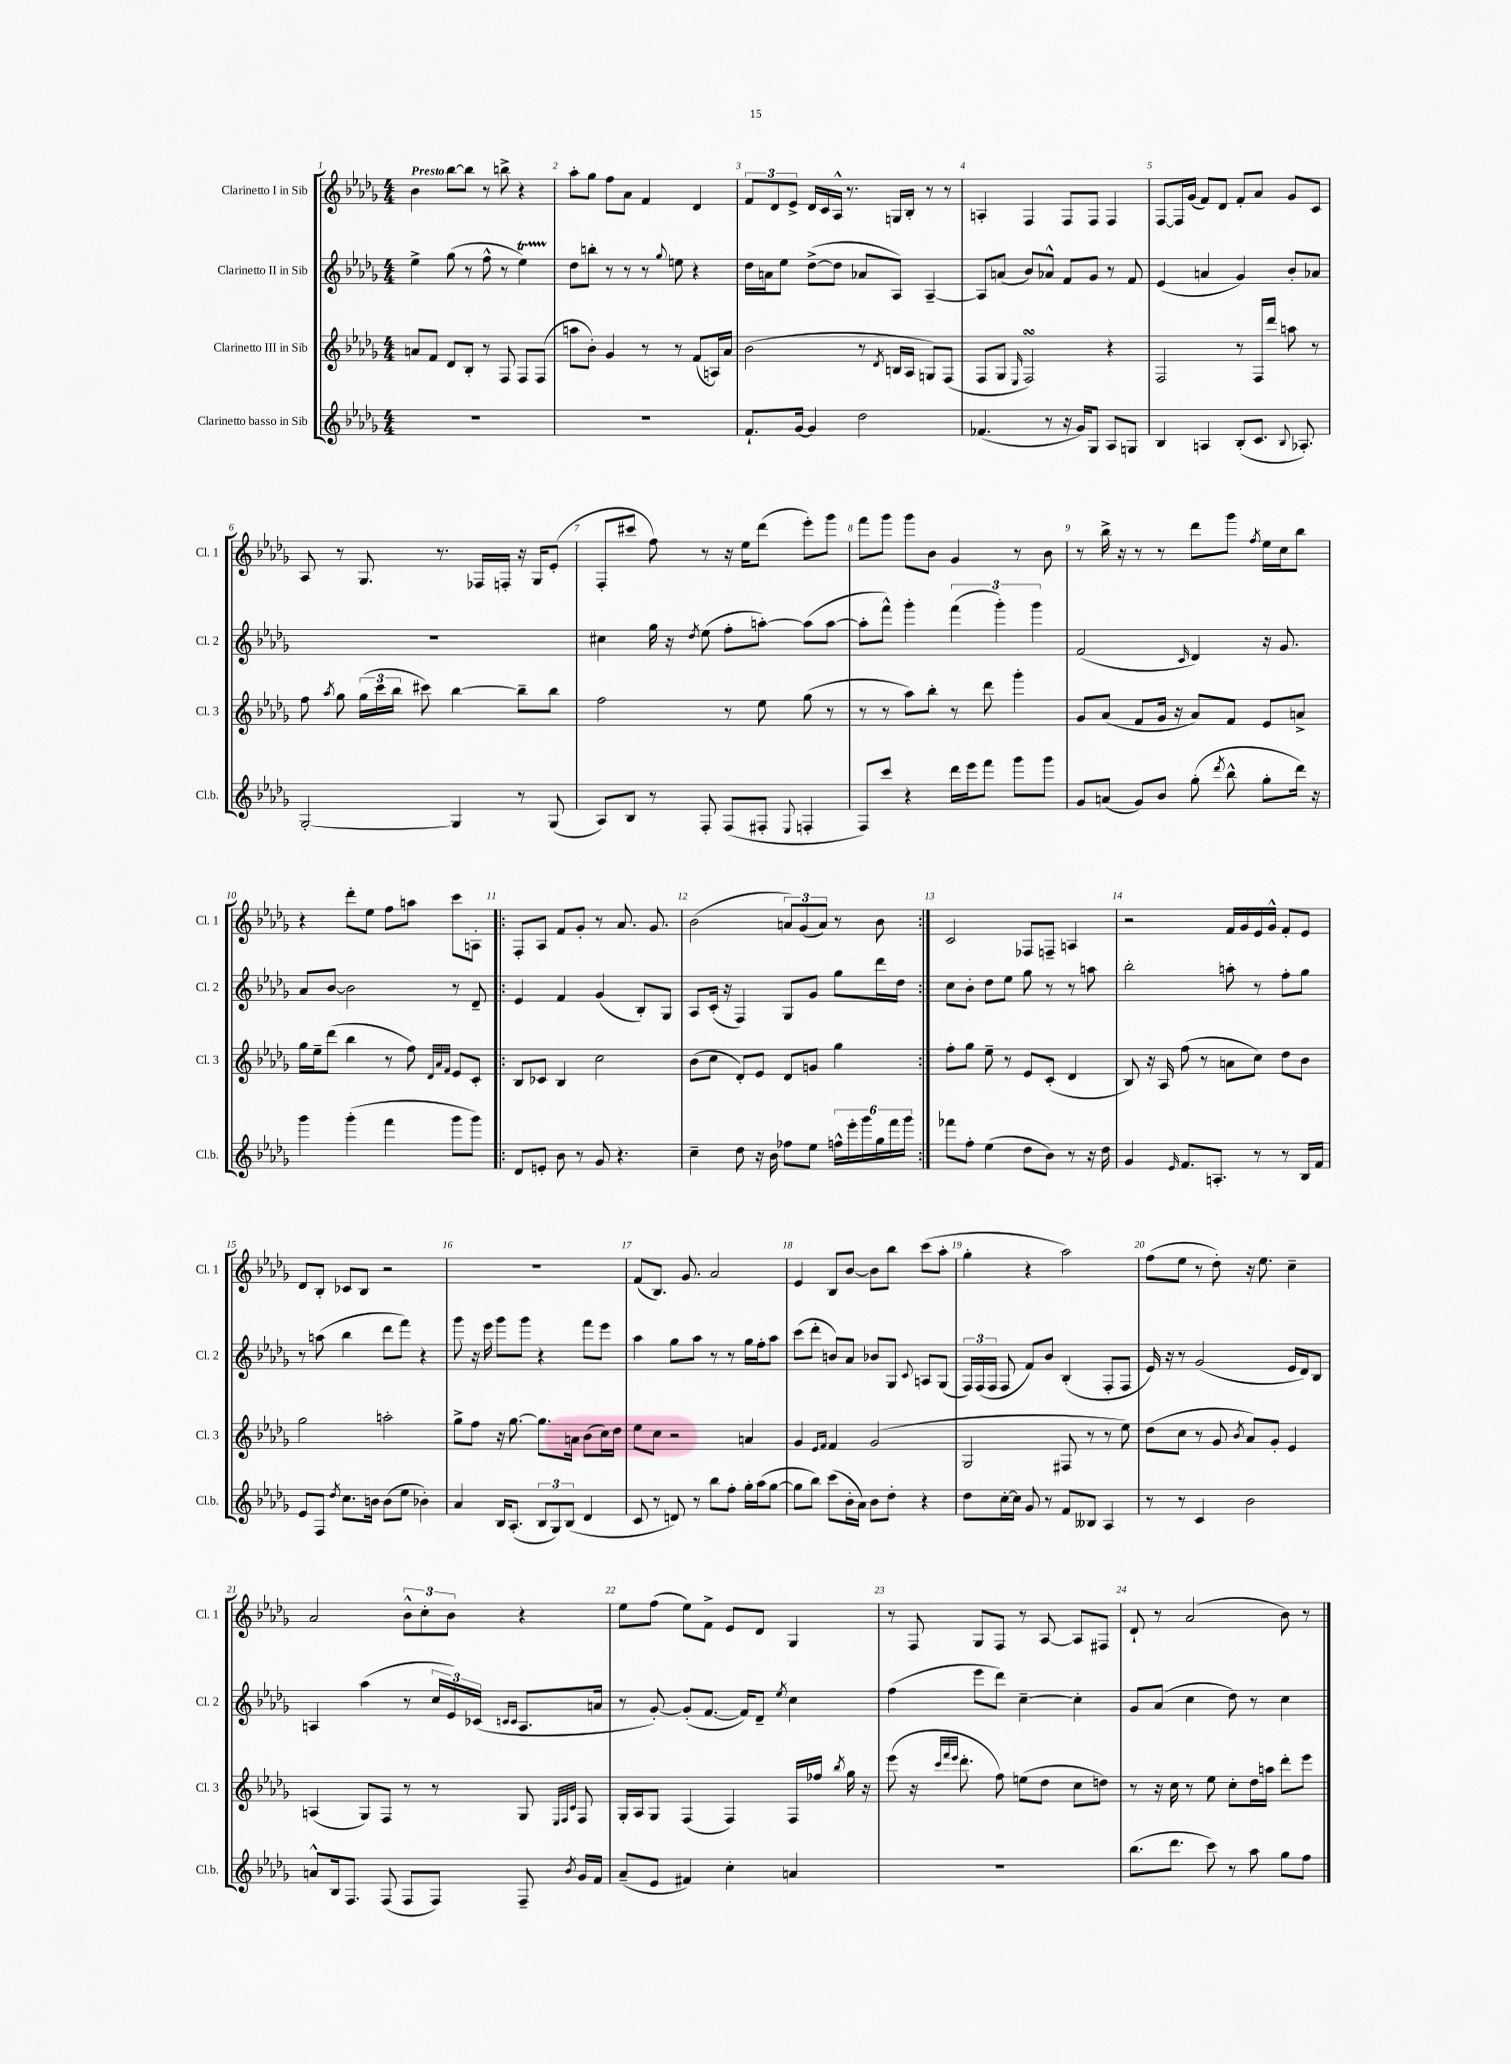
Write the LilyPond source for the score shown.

<<
\new StaffGroup <<
\new Staff = "s0" \with { instrumentName = "Clarinetto I in Sib" shortInstrumentName = "Cl. 1" } {
    \clef treble \key des \major \numericTimeSignature \time 4/4 \tempo "Presto"
    \autoBeamOff bes'4 bes''8[~ bes''8] r8 b''8-> r4 |
    aes''8[-. ges''8] f''8[ aes'8] f'4 des'4 |
    \tuplet 3/2 { f'8[ des'8 ees'8]-> } des'16[ c'16 aes16]-^ r8. g16[ bes16]-. r8 r8 |
    a4-. f4 f8[ f8] f4 |
    f8[~ f16 ges'16]( f'8[) des'8] f'8[-. aes'8] ges'8[ c'8] |
    aes8 r8 ges8. r8. fes16[ f16]-. r16 ges16[ ees'8]-.( |
    f8[-. cis'''8] f''8) r8 r16 ees''16[ des'''8]( ees'''8[-.) ges'''8] |
    f'''8[ ges'''8] ges'''8[ bes'8] ges'4 r8 bes'8 |
    r8 bes''16-> r16 r8 r8 des'''8[ ges'''8] \acciaccatura { f''8 } ees''16[ c''16 bes''8] |
    r4 des'''8[-. ees''8] f''8[ a''8] c'''8[ a8]-. |
    \repeat volta 2 { f8[-. aes8] f'8[ ges'8]-. r8 aes'8. ges'8. |
    bes'2( \tuplet 3/2 { a'8[) ges'8( a'8]) } r8 bes'8 | }
    c'2 fes8[ f8]-- a4 |
    r2 f'16[ ges'16 ees'16 ges'16]-^ f'8[-. ees'8] |
    des'8[ bes8]-. ces'8[ bes8] r2 |
    R1 |
    f'8[( bes8.]) ges'8. aes'2 |
    ees'4 bes8[ bes'8]~ bes'8[ bes''8] c'''8[( aes''8]-. |
    ges''4-. r4 aes''2) |
    f''8[( ees''8] r8 des''8-.) r16 ees''8. c''4-- |
    aes'2 \tuplet 3/2 { bes'8[-^ c''8-. bes'8] } r4 |
    ees''8[ f''8]( ees''8[) f'8]-> ees'8[ des'8] ges4 |
    r8 f8 ges8[ f8] r8 aes8~ aes8[ fis8] |
    des'8-! r8 aes'2( bes'8) r8 \bar "|." |
}
\new Staff = "s1" \with { instrumentName = "Clarinetto II in Sib" shortInstrumentName = "Cl. 2" } {
    \clef treble \key des \major \numericTimeSignature \time 4/4
    \autoBeamOff ees''4-> ges''8( r8 f''8-^ r8 ees''4\startTrillSpan) |
    des''8[\stopTrillSpan b''8]-. r8 r8 r8 \appoggiatura { ges''8 } e''8 r4 |
    des''16[ a'16 ees''8] des''8[~->( des''8] aes'8[ aes8]) aes4~-- |
    aes8[ a'8]( bes'8[) aes'8]-^ f'8[ ges'8] r8 f'8 |
    ees'4( a'4 ges'4) bes'8[-. aes'8] |
    R1 |
    cis''4 ges''16 r16 \acciaccatura { des''8 } ees''8( f''8[-. a''8]~-.) a''8[( a''8]~ |
    a''8[-. f'''8]-^) ges'''4-. \tuplet 3/2 { f'''4( ges'''4-.) ges'''4 } |
    f'2( \grace { c'16 } des'4) r16 ges'8. |
    aes'8[ bes'8]~ bes'2 r8 des'8-- |
    \repeat volta 2 { ees'4 f'4 ges'4( bes8[-.) ges8] |
    aes8[ c'16]-.( r16 f4) ges8[ ges'8] ges''8[ des'''16 des''16] | }
    c''8[ bes'8]-. des''8[ ees''8] ges''8 r8 r8 a''8 |
    bes''2-. a''8-. r8 f''8[-. ges''8] |
    r8 a''8( bes''4 des'''8[ f'''8]) r4 |
    ges'''8 r16 ees'''16 ges'''8[ ges'''8] r4 f'''8[ ees'''8] |
    aes''4 ges''8[ aes''8] r8 r8 ges''16[ f''16-. aes''8] |
    c'''8[( des'''8]-. b'8[) aes'8] bes'8[ ges8] \appoggiatura { c'8 } a8[ ges8]( |
    \tuplet 3/2 { f16[) f16( f16] } f8 f'8[) bes'8] bes4-.( f8[-. f8] |
    ees'16) r16 r8 ges'2( ees'16[ des'16) bes8] |
    a4 aes''4( r8 \tuplet 3/2 { c''16[ ees'16) ces'16]( } \grace { c'16[ c'16] } a8.[ a'16] |
    r8 ges'8~-.) ges'8[-.( f'8.]~ f'16[) des'8]-- \acciaccatura { ees''8 } c''4 |
    f''4( ees'''8[ des'''8]) c''4~-- c''4-. |
    ges'8[ aes'8]( c''4 des''8) r8 c''4 \bar "|." |
}
\new Staff = "s2" \with { instrumentName = "Clarinetto III in Sib" shortInstrumentName = "Cl. 3" } {
    \clef treble \key des \major \numericTimeSignature \time 4/4
    \autoBeamOff a'8[ f'8] des'8[ bes8]-. r8 f8 f8[ f8]( |
    a''8[ bes'8]-.) ges'4 r8 r8 f'8[( a16) aes'16] |
    bes'2( r8 \acciaccatura { des'8 } b16[ aes16] g8[) f8]( |
    f8[ ges8] \grace { ees16 } f2\turn) r4 |
    f2 r8 f16[ des'''16] a''8 r8 |
    f''8 \acciaccatura { aes''8 } ges''8 \tuplet 3/2 { ges''16[( c'''16 bes''16] } cis'''8) bes''4~ bes''8[-- bes''8] |
    f''2 r8 ees''8 ges''8( r8 |
    r8 r8 aes''8[) bes''8]-. r8 des'''8 ges'''4-. |
    ges'8[ aes'8]( f'8[ ges'16] r16 aes'8[) f'8] ees'8[ a'8]-> |
    ges''16[ ees''16-- des'''8]( bes''4 r8 f''8) \grace { des'32[ aes'32 f'32] } ees'8[ c'8]-. |
    \repeat volta 2 { bes8[ ces'8] bes4 c''2 |
    bes'8[( c''8] des'8[-.) ees'8] des'8[ g'8] ges''4 | }
    f''8[-. ges''8] ees''8-- r8 ees'8[ c'8]-.( des'4 |
    bes8) r16 aes16 f''8( r8 a'8[ c''8]) des''8[ bes'8] |
    ges''2 a''2-. |
    ges''8[-> f''8] r16 ges''8.~ ges''8.[ a'16] bes'8[( c''16) des''16] |
    ees''8[ c''8] r2 a'4 |
    ges'4 \grace { ees'16[ f'16] } f'4 ges'2( |
    ges2 fis8 r8 r8 ees''8) |
    des''8[( c''8] r8 ges'8 \acciaccatura { bes'8 } aes'8[) ges'8]-. ees'4 |
    a4( ges8[) f8] r8 r8 ges8 \grace { ees32[ f32 c'32] } f8 |
    ges16[-. aes16 ges8] f4( f4) f16[ fes''16] \acciaccatura { bes''8 } ges''16 r16 |
    ees'''8( r16 \grace { c'''32[ f'''32 ees'''32] } des'''8.-. f''8) e''8[( des''8] c''8[ d''8]) |
    r8 r16 c''16 r8 ees''8 c''8[-. des''16 a''16] des'''8[-. ees'''8] \bar "|." |
}
\new Staff = "s3" \with { instrumentName = "Clarinetto basso in Sib" shortInstrumentName = "Cl.b." } {
    \clef treble \key des \major \numericTimeSignature \time 4/4
    \autoBeamOff R1 |
    R1 |
    f'8.[-! ges'16]~ ges'4 des''2 |
    fes'4.( r8 r16 ges'16[) ges8] aes8[ g8] |
    bes4 a4 bes8[-.( c'8.] \appoggiatura { bes8 } aes8.-.) |
    ges2~-. ges4 r8 ges8( |
    aes8[) bes8] r8 f8-. f8[( fis8]-. \appoggiatura { ees8 } f4-. |
    f8[) c'''8] r4 des'''16[ ees'''16 f'''8] ges'''8[ ges'''8] |
    ges'8[ a'8]( ges'8[) bes'8] ges''8-.( \acciaccatura { des'''8 } bes''8-^ ges''8[-. des'''16]) r16 |
    ges'''4 ges'''4-.( f'''4 ges'''8[ ges'''8]) |
    \repeat volta 2 { des'8[ e'8]-. bes'8 r8 ges'8 r4. |
    c''4-- des''8 r16 bes'16 fes''8[ ees''8] \tuplet 6/4 { f''16[-^ ees'''16-. ges'''16 ges''16 f'''16 ges'''16] } | }
    fes'''8[ f''8]-. ees''4( des''8[ bes'8]) r8 r16 des''16 |
    ges'4 \grace { ees'16 } f'8.[ a8.]-. r8 r8 bes16[ f'16] |
    ees'8[ f8] \acciaccatura { des''8 } c''8.[ b'16] b'8[( ees''8] bes'4-.) |
    aes'4 bes16[ aes8.]-.( \tuplet 3/2 { bes8[ ges8) bes8]( } des'4 |
    c'8 r8 d'8) r8 bes''8[ f''8]-. ges''16[-. aes''16( ges''8]~ |
    ges''8[ bes''8]) c'''8[( bes'16-. aes'16]) bes'8[ des''8]-. r4 |
    des''8[ c''16~-. c''16] ges'8 r8 f'8[ beses8] aes4 |
    r8 r8 c'4 bes'2 |
    a'8[-^ bes16 f8.] f8( f8[ f8]) f8-- \acciaccatura { bes'8 } ges'16[ f'16] |
    aes'8[--( ees'8] fis'4) c''4-. a'4 |
    R1 |
    bes''8.[( des'''8.] c'''8) r8 aes''8 ges''8[ f''8] \bar "|." |
}
>>
>>
\layout { \context { \Score \override BarNumber.break-visibility = ##(#f #t #t) barNumberVisibility = #all-bar-numbers-visible } }
